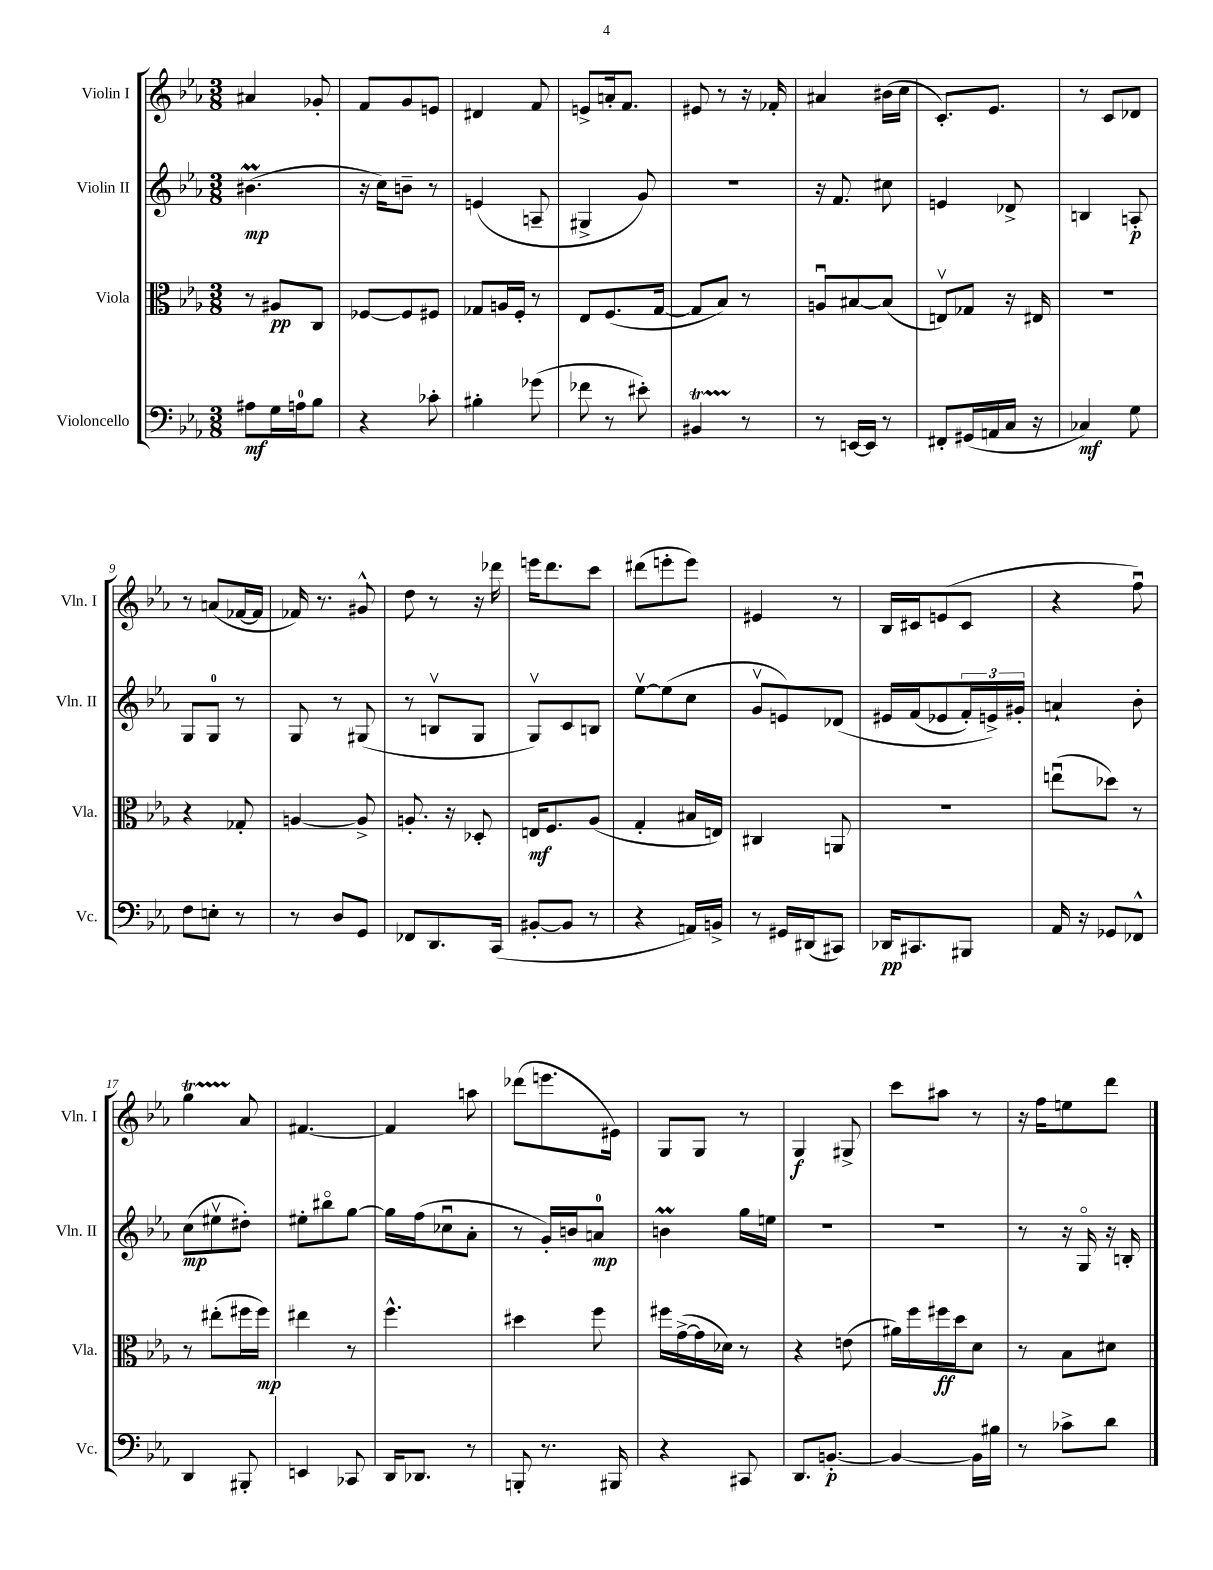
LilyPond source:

<<
\new StaffGroup <<
\new Staff = "s0" \with { instrumentName = "Violin I" shortInstrumentName = "Vln. I" } {
    \clef treble \key ees \major \numericTimeSignature \time 3/8
    ais'4 ges'8-. |
    f'8 g'8 e'8 |
    dis'4 f'8 |
    e'8-> a'16-. f'8. |
    eis'8 r8 r16 fes'16-. |
    ais'4 bis'16( c''16 |
    c'8.-.) ees'8. |
    r8 c'8 des'8 |
    r8 a'8( fes'16~ fes'16 |
    fes'16) r8. gis'8-^ |
    d''8 r8 r16 des'''16 |
    e'''16 d'''8. c'''8 |
    dis'''8( e'''8-. e'''8) |
    eis'4 r8 |
    bes16 cis'16 e'8( cis'8 |
    r4 f''8\downbow) |
    g''4\startTrillSpan aes'8\stopTrillSpan |
    fis'4.~ |
    fis'4 a''8 |
    des'''8( e'''8. eis'16) |
    g8 g8 r8 |
    g4\f gis8-> |
    c'''8 ais''8 r8 |
    r16 f''16 e''8 d'''8 \bar "|." |
}
\new Staff = "s1" \with { instrumentName = "Violin II" shortInstrumentName = "Vln. II" } {
    \clef treble \key ees \major \numericTimeSignature \time 3/8
    bis'4.\prall\mp( |
    r16 c''16) b'8-- r8 |
    e'4( a8-- |
    gis4-> g'8) |
    R4. |
    r16 f'8. cis''8 |
    e'4 des'8-> |
    b4 a8-.\p |
    g8 g8-0 r8 |
    g8 r8 gis8( |
    r8 b8\upbow g8 |
    g8\upbow) c'8 b8 |
    ees''8~\upbow ees''8( c''8 |
    g'8\upbow e'8) des'8\( |
    eis'16 f'16( ees'8 \tuplet 3/2 { f'16-.) e'16->\) gis'16-. } |
    a'4-! bes'8-. |
    c''8\mp( eis''8\upbow dis''8-.) |
    eis''8-. bis''8\flageolet g''8~ |
    g''16 f''16( ces''8\downbow aes'8-. |
    r8 g'16-.) b'16 a'8-0\mp |
    b'4\prall g''16 e''16 |
    R4. |
    R4. |
    r8 r16 g16\flageolet r16 b16-. \bar "|." |
}
\new Staff = "s2" \with { instrumentName = "Viola" shortInstrumentName = "Vla." } {
    \clef alto \key ees \major \numericTimeSignature \time 3/8
    r8 ais8\pp c8 |
    fes8~ fes8 fis8 |
    ges8 a16 f16-. r8 |
    ees8 f8.( g16~ |
    g8 bes8) r8 |
    a8\downbow bis8~ bis8( |
    e8\upbow) ges8 r16 eis16 |
    R4. |
    r4 ges8-. |
    a4~ a8-> |
    a8.-. r16 des8-. |
    e16\mf f8. aes8( |
    g4-. bis16 e16) |
    cis4 a,8 |
    R4. |
    e''8\downbow( des''8) r8 |
    r8 eis''8-.( fis''16 fis''16\mp) |
    eis''4 r8 |
    f''4.-^ |
    dis''4 f''8 |
    fis''16 g'16~->( g'16 des'16) r8 |
    r4 e'8( |
    ais'16) f''16 fis''16\ff d''16 d'8 |
    r8 bes8 dis'8 \bar "|." |
}
\new Staff = "s3" \with { instrumentName = "Violoncello" shortInstrumentName = "Vc." } {
    \clef bass \key ees \major \numericTimeSignature \time 3/8
    ais8\mf g16 a16-0 bes8 |
    r4 ces'8-. |
    bis4-. ges'8( |
    fes'8 r8 eis'8-.) |
    bis,4\startTrillSpan r8\stopTrillSpan |
    r8 e,16~ e,16 r8 |
    fis,8-. gis,16( a,16 c16 r16 |
    ces4\mf) g8 |
    f8 e8-. r8 |
    r8 d8 g,8 |
    fes,8 d,8. c,16( |
    bis,8~-. bis,8 r8 |
    r4 a,16) b,16-> |
    r8 gis,16 dis,16( cis,8) |
    des,16\pp cis,8. bis,,8 |
    aes,16 r16 ges,8 fes,8-^ |
    d,4 bis,,8-. |
    e,4 ces,8 |
    d,16 des,8. r8 |
    b,,8-. r8. bis,,16 |
    r4 cis,8 |
    d,8. b,8.~-.\p |
    b,4~ b,16 bis16 |
    r8 ces'8-> d'8 \bar "|." |
}
>>
>>
